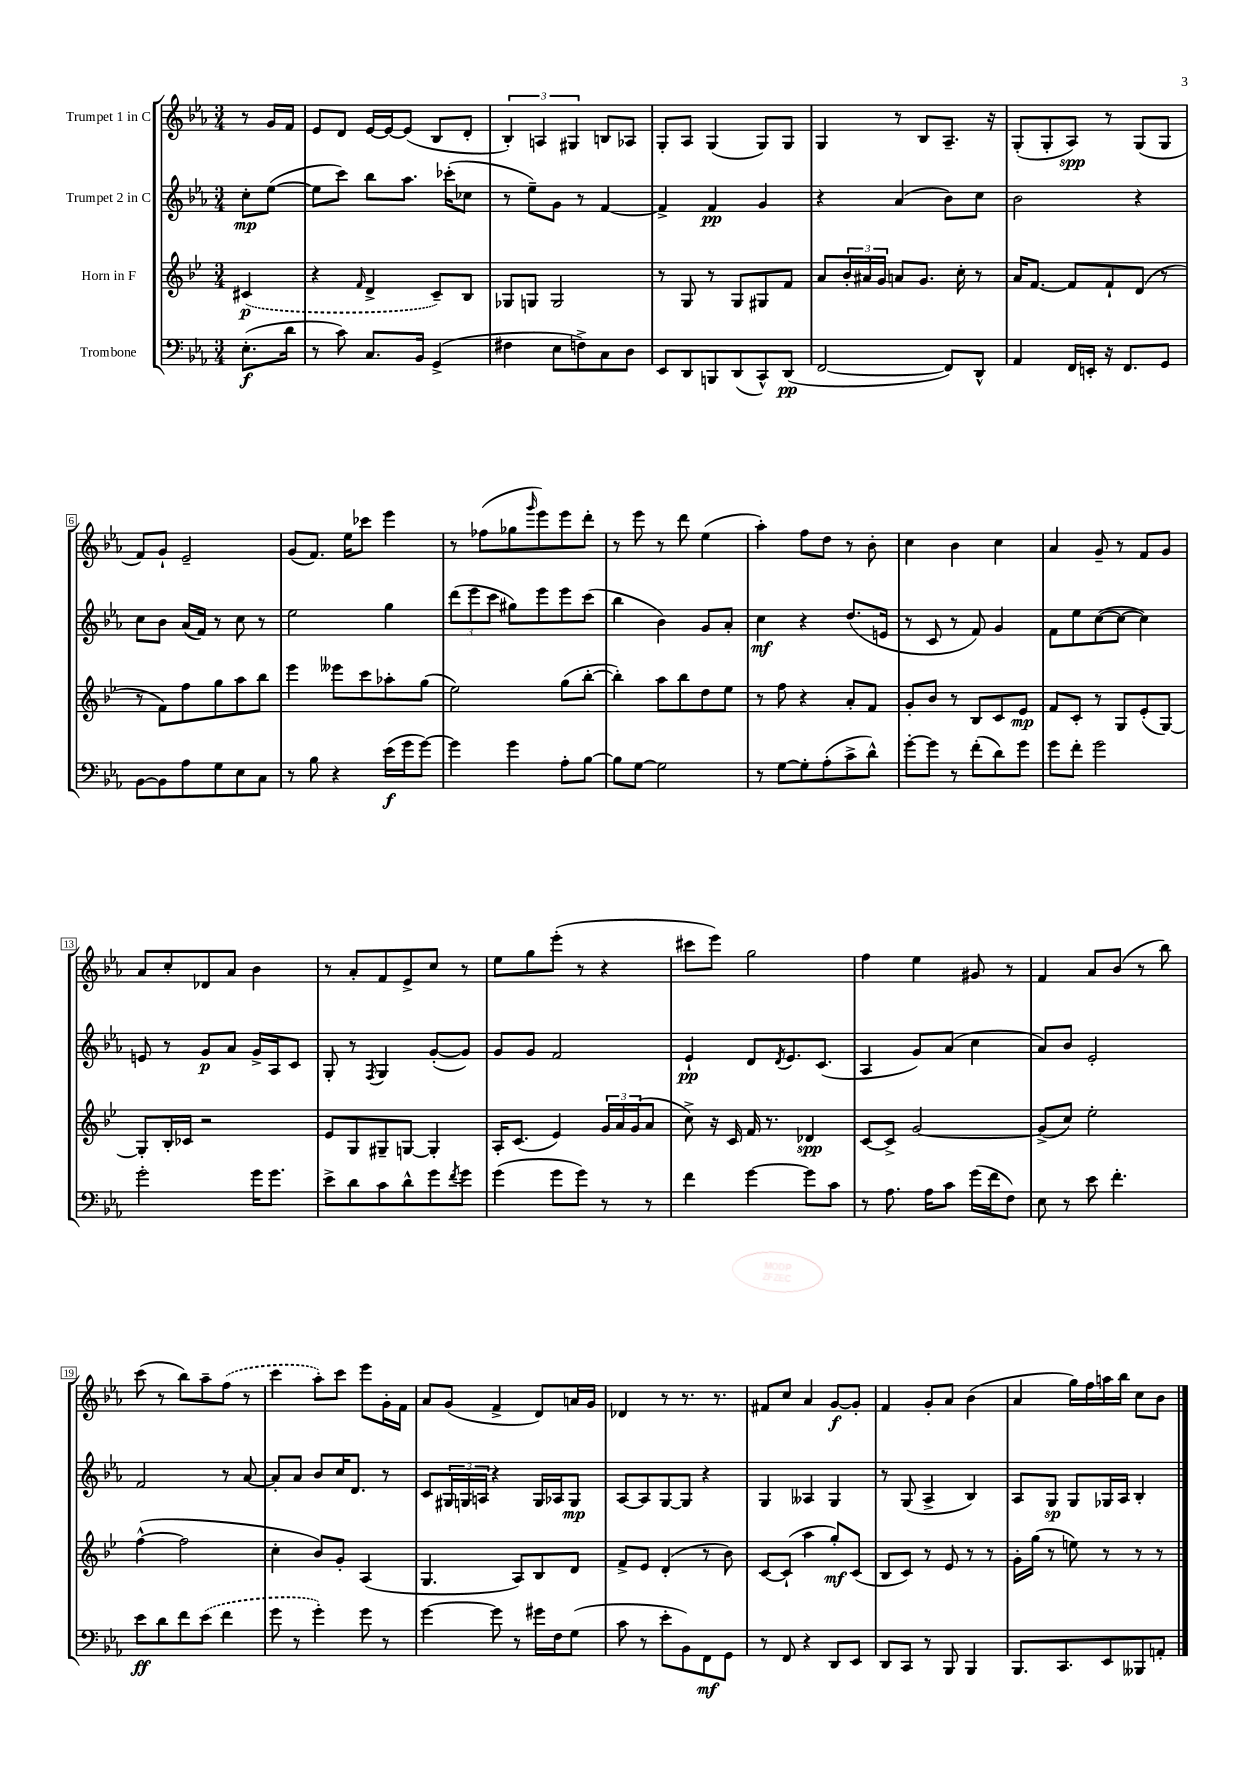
<<
\new StaffGroup <<
\new Staff = "s0" \with { instrumentName = "Trumpet 1 in C" } {
    \clef treble \key ees \major \numericTimeSignature \time 3/4 \partial 4
    r8 g'16 f'16 |
    ees'8 d'8 ees'16~ ees'16~ ees'8( bes8 d'8-. |
    \tuplet 3/2 { bes4-.) a4 gis4 } b8 aes8 |
    g8-. aes8 g4( g8) g8 |
    g4 r8 bes8 aes8.-- r16 |
    g8-.( g8-. aes8\spp) r8 g8( g8 |
    f'8) g'8-! ees'2-- |
    g'8( f'8.) ees''16 ces'''8 ees'''4 |
    r8 fes''8( ges''8 \grace { g'''16 } ees'''8) ees'''8 d'''8-. |
    r8 ees'''8 r8 d'''8 ees''4( |
    aes''4-.) f''8 d''8 r8 bes'8-. |
    c''4 bes'4 c''4 |
    aes'4 g'8-- r8 f'8 g'8 |
    aes'8 c''8-. des'8 aes'8 bes'4 |
    r8 aes'8-. f'8 ees'8-> c''8 r8 |
    ees''8 g''8 ees'''8-.( r8 r4 |
    cis'''8 ees'''8) g''2 |
    f''4 ees''4 gis'8 r8 |
    f'4 aes'8 bes'8( r8 bes''8) |
    c'''8( r8 bes''8) aes''8-- \once \slurDashed f''8( r8 |
    c'''4 aes''8-.) c'''8 ees'''8 g'16-. f'16 |
    aes'8 g'8( f'4-> d'8) a'16 g'16 |
    des'4 r8 r8. r8. |
    fis'8 c''8 aes'4 g'8~\f g'8-. |
    f'4 g'8-. aes'8 bes'4( |
    aes'4 g''16) f''16 a''16 bes''16 c''8 bes'8 \bar "|." |
}
\new Staff = "s1" \with { instrumentName = "Trumpet 2 in C" } {
    \clef treble \key ees \major \numericTimeSignature \time 3/4 \partial 4
    c''8-.\mp ees''8~( |
    ees''8 c'''8) bes''8 aes''8. ces'''16-.( ces''8 |
    r8 ees''8--) g'8 r8 f'4~ |
    f'4-> f'4\pp g'4 |
    r4 aes'4( bes'8) c''8 |
    bes'2 r4 |
    c''8 bes'8 aes'16( f'16) r8 c''8 r8 |
    ees''2 g''4 |
    \tuplet 3/2 { d'''8( ees'''8 c'''8 } gis''8) ees'''8 ees'''8 c'''8( |
    bes''4 bes'4) g'8 aes'8-. |
    c''4\mf r4 d''8.( e'16 |
    r8 c'8 r8 f'8) g'4 |
    f'8 ees''8 c''8~( c''8~ c''4) |
    e'8 r8 g'8\p aes'8 g'16-> aes16 c'8 |
    g8-. r8 \acciaccatura { f8 } g4 g'8~-.( g'8) |
    g'8 g'8 f'2 |
    ees'4-!\pp d'8 \acciaccatura { d'8 } ees'8. c'8.( |
    aes4 g'8) aes'8( c''4 |
    aes'8) bes'8 ees'2-. |
    f'2 r8 aes'8~ |
    aes'8-. aes'8 bes'8 c''16 d'8. r8 |
    c'8 \tuplet 3/2 { gis16 g16 a16 } r4 g16 aes16 g8\mp |
    aes8~ aes8 g8~ g8 r4 |
    g4 aeses4 g4 |
    r8 g8( aes4-> bes4) |
    aes8 g8\sp g8 ges16 aes16 bes4-. \bar "|." |
}
\new Staff = "s2" \with { instrumentName = "Horn in F" } {
    \clef treble \key bes \major \numericTimeSignature \time 3/4 \partial 4
    \once \slurDashed cis'4\p( |
    r4 \grace { f'16 } d'4-> c'8--) bes8 |
    ges8 g8 g2 |
    r8 g8 r8 g8 gis8 f'8 |
    a'8 \tuplet 3/2 { bes'16-. ais'16 g'16 } a'8 g'8. c''16-. r8 |
    a'16 f'8.~ f'8 f'8-! d'8( r8 |
    r8 f'8) f''8 g''8 a''8 bes''8 |
    ees'''4 eeses'''8 c'''8 aes''8-. g''8( |
    ees''2) g''8( bes''8~-. |
    bes''4-.) a''8 bes''8 d''8 ees''8 |
    r8 f''8 r4 a'8-. f'8 |
    g'8-. bes'8 r8 bes8 c'8 ees'8\mp |
    f'8 c'8-. r8 g8 ees'8-.( g8~) |
    g8-. bes16-. ces'16 r2 |
    ees'8 g8 gis8-- g8~ g4-. |
    a16-. c'8.( ees'4) \tuplet 3/2 { g'16 a'16 g'16( } a'8 |
    c''8->) r16 c'16 f'16 r8. des'4\spp |
    c'8~ c'8-> g'2~ |
    g'8->( c''8) ees''2-. |
    f''4~-^( f''2 |
    c''4-. bes'8) g'8-. a4( |
    g4. a8) bes8 d'8 |
    f'8-> ees'8 d'4-.( r8 bes'8) |
    c'8~ c'8-!( a''4 g''8-.\mf) c'8( |
    bes8 c'8) r8 ees'8 r8 r8 |
    g'16-. g''16( r8 e''8) r8 r8 r8 \bar "|." |
}
\new Staff = "s3" \with { instrumentName = "Trombone" } {
    \clef bass \key ees \major \numericTimeSignature \time 3/4 \partial 4
    ees8.-.\f( d'16 |
    r8 c'8) c8. bes,16 g,4->( |
    fis4 ees8 f8->) c8 d8 |
    ees,8 d,8 b,,8 d,8( c,8-^) d,8\pp( |
    f,2~ f,8) d,8-^ |
    aes,4 f,16 e,16-. r16 f,8. g,8 |
    bes,8~ bes,8 aes8 g8 ees8 c8 |
    r8 bes8 r4 ees'16\f( g'16 g'8~) |
    g'4 g'4 aes8-. bes8~ |
    bes8 g8~ g2 |
    r8 g8~ g8-. aes8-.( c'8-> d'8-^) |
    g'8~-. g'8 r8 f'8-.( d'8) g'8 |
    g'8 f'8-. g'2 |
    g'2-. g'16 g'8. |
    ees'8-> d'8 c'8 d'8-^ g'8 \acciaccatura { f'8 } g'8 |
    g'4( g'8 g'8) r8 r8 |
    f'4 g'4~ g'8 c'8 |
    r8 aes8. aes16 c'8 g'16( f'16 f8) |
    ees8 r8 ees'8 f'4.-. |
    ees'8\ff d'8 f'8 \once \slurDashed ees'8( f'4 |
    g'8 r8 g'4-.) g'8 r8 |
    g'4~ g'8 r8 gis'16 f16 g8( |
    c'8 r8 ees'8-. bes,8) f,8\mf g,8 |
    r8 f,8 r4 d,8 ees,8 |
    d,8 c,8 r8 bes,,8 bes,,4 |
    bes,,8. c,8. ees,8 beses,,8 a,8-. \bar "|." |
}
>>
>>
\layout { \context { \Score \override BarNumber.stencil = #(make-stencil-boxer 0.1 0.3 ly:text-interface::print) } }
